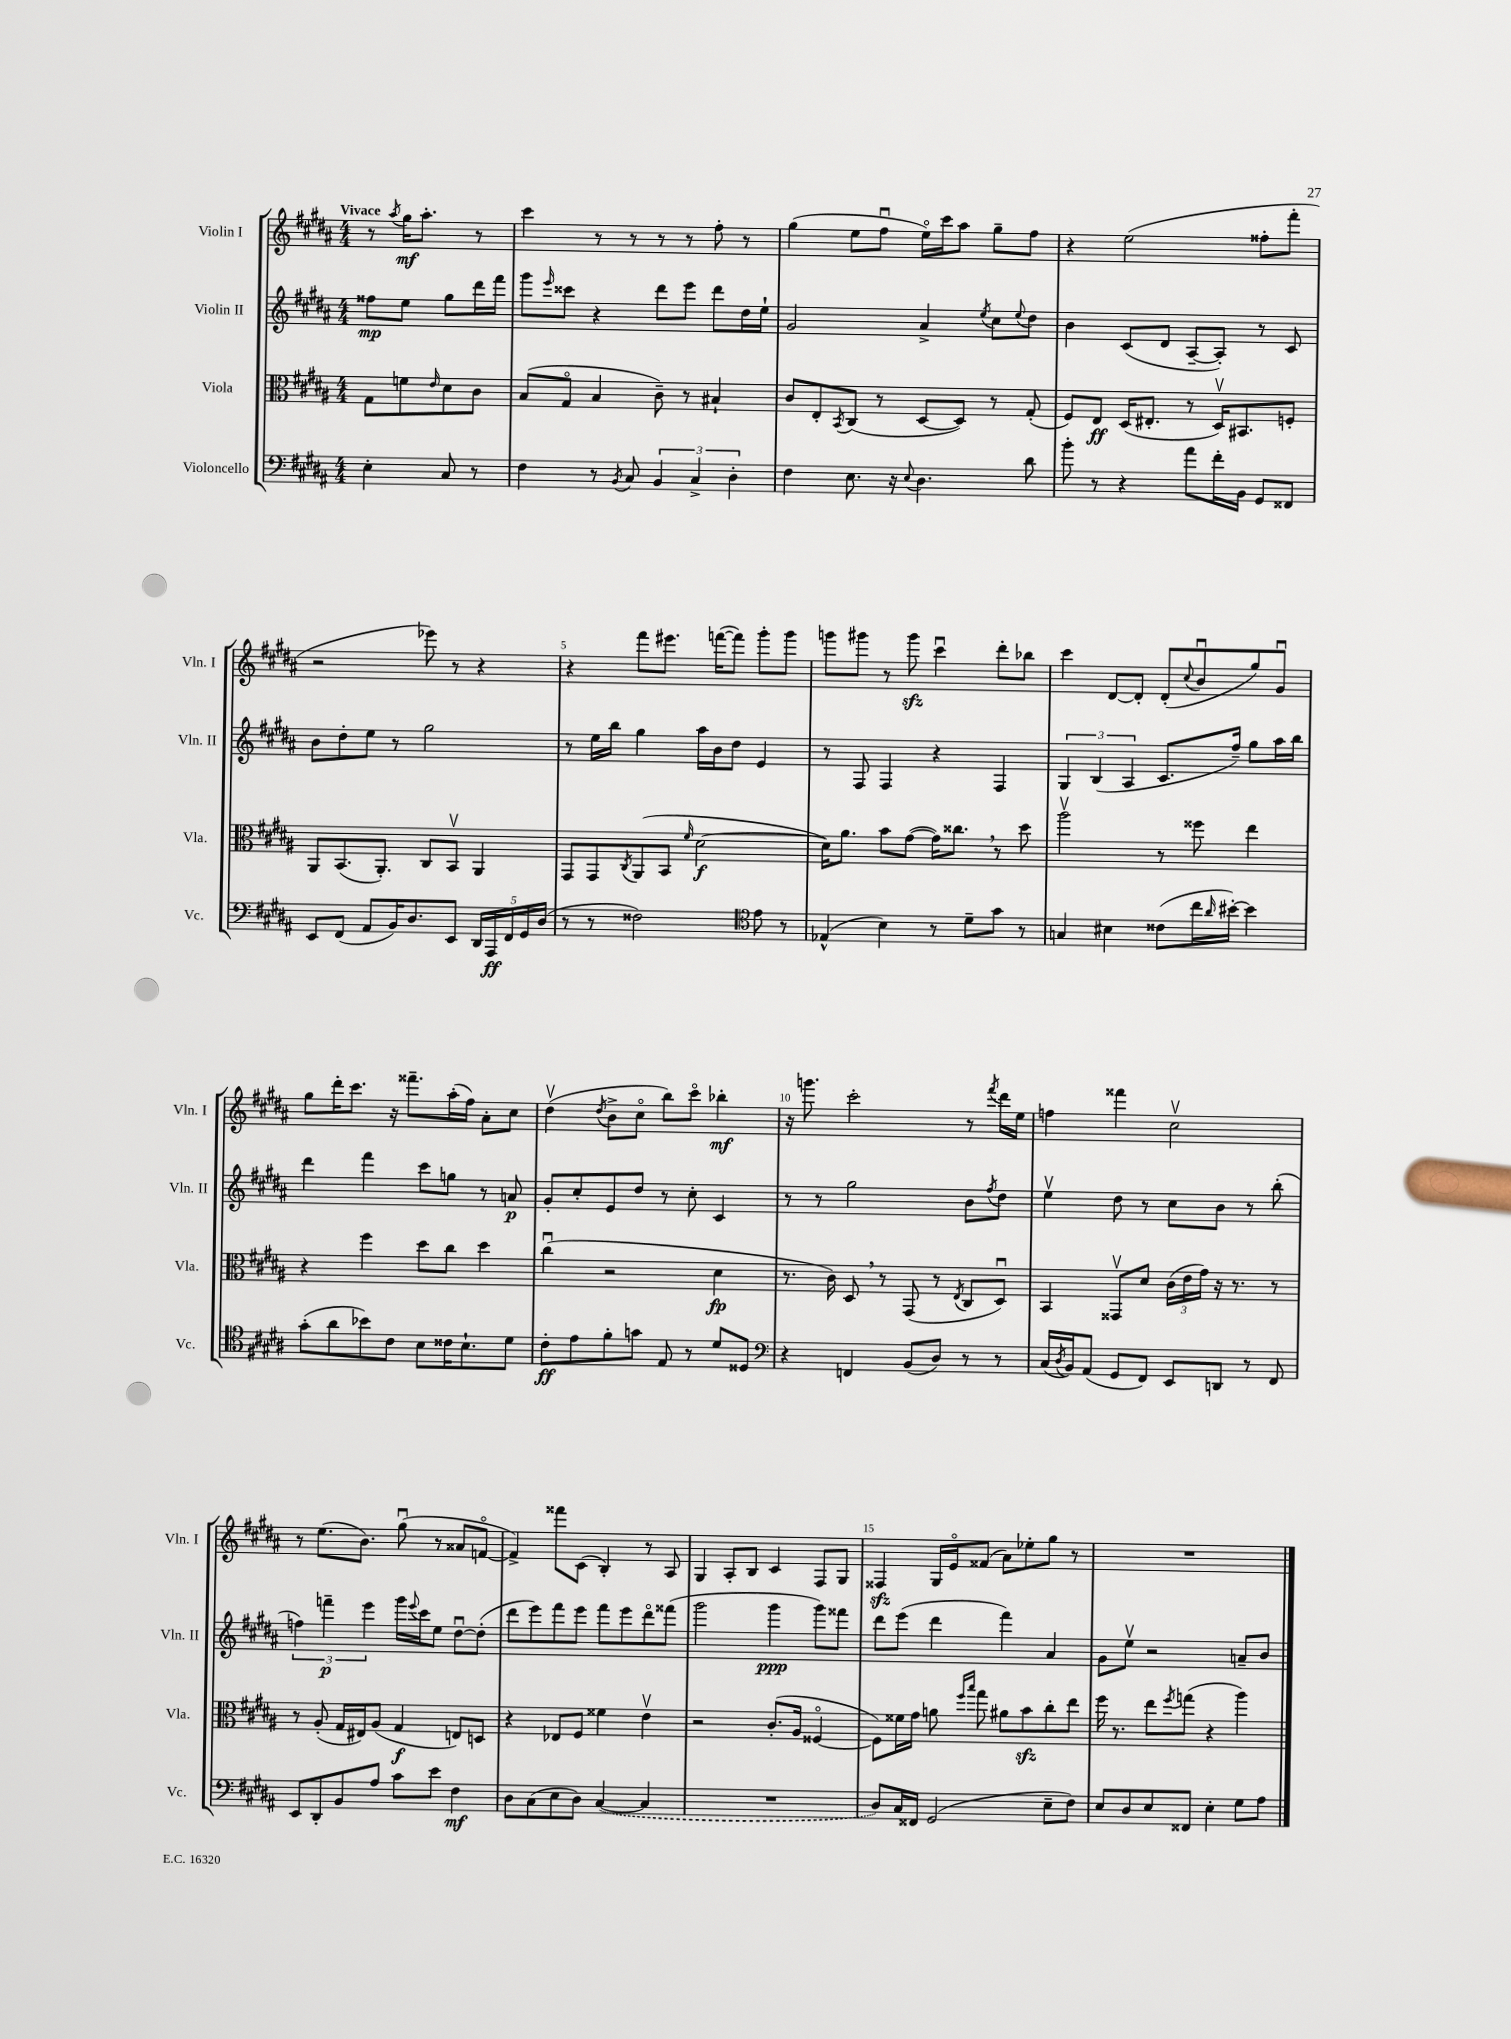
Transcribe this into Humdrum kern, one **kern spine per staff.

**kern	**kern	**kern	**kern
*staff4	*staff3	*staff2	*staff1
*clefF4	*clefC3	*clefG2	*clefG2
*k[f#c#g#d#a#]	*k[f#c#g#d#a#]	*k[f#c#g#d#a#]	*k[f#c#g#d#a#]
*M4/4	*M4/4	*M4/4	*M4/4
4E'	8G#	8ff##	8r
.	.	.	8qaa#
.	8f	8ee	16gg#
.	.	.	8.aa#'
.	16qqe	.	.
8C#	8d#	8gg#	.
8r	8c#	16ddd#	8r
.	.	16fff#	.
=	=	=	=
4F#	(8B	8ggg#	4ccc#
.	.	16qqeee	.
.	8G#o	8ccc##	.
8r	4B	4r	8r
8qBB	.	.	.
8C#	.	.	8r
6BB	8c#~)	8ddd#	8r
.	8r	8eee	8r
6C#^	.	.	.
.	4B#`	8ddd#	8ff#'
6D#'	.	.	.
.	.	16dd#	8r
.	.	16ee`	.
=	=	=	=
4F#	8c#	2g#	(4gg#
.	8E'	.	.
.	8qBB	.	.
8.E	(8C#	.	8ee
.	8r	.	8ff#u
16r	.	.	.
8qqE	.	.	.
4.D#	[8D#	4a#^	16eeo)
.	.	.	16ccc#
.	8D#])	.	8aa#
.	.	8qee	.
.	8r	8cc#	8gg#~
.	.	8qqee	.
8d#	(8G#'	8dd#	8ff#
=	=	=	=
8b'	8F#)	4b	4r
8r	8E	.	.
4r	(16D#	(8c#	(2ee
.	8.E#'	.	.
.	.	8d#	.
8a#	8r	[8A#~	.
16f#'	16D#v)	8A#'])	.
16BB	8.BB#	.	.
8GG#	.	8r	8ff##'
8FF##	8F'	8c#	8fff#'
=	=	=	=
8EE	8AA#	8b	2r
(8FF#	(8.BB	8dd#'	.
8AA#	.	8ee	.
.	8.AA#')	.	.
16BB)	.	8r	.
8.D#	.	.	.
.	8C#	2gg#	8eee-)
8EE	8BBv	.	8r
20DD#	4AA#	.	4r
20AAA#	.	.	.
20FF#	.	.	.
20GG#	.	.	.
(20D#	.	.	.
=	=	=	=
8r	8GG#	8r	4r
8r	8GG#	16ee	.
.	.	16bb	.
.	8qC#	.	.
2F##)	(8AA#	4gg#	8fff#
.	8BB	.	8.eee#
.	16qqf#	.	.
.	[2d#	16aa#	.
.	.	16b	([16fff
.	.	8dd#	8fff])
*clefC4	*	*	*
8e	.	4e	8ggg#'
8r	.	.	8ggg#
=	=	=	=
(4E-^^	16d#])	8r	8ggg
.	8.a#	.	.
.	.	8F#	8ggg#
4B)	8b	4F#	8r
.	([8g#	.	8ggg#
8r	16g#])	4r	4ccc#u
.	8.cc##	.	.
8d#~	.	.	.
8g#	8r	4F#	8ddd#'
8r	8dd#	.	8bb-
=	=	=	=
4G	2aa#v	6G#	4ccc#
.	.	(6B	.
4B#	.	.	[8d#
.	.	6A#	.
.	.	.	8d#']
(8c##	8r	8.c#	(8d#'
.	.	.	8qqcc#
16cc#	8ff##	.	8bu
16qqa#	.	.	.
[16b#')	.	16ff#~)	.
4b#]	4ee	8gg#	8gg#)
.	.	16aa#	8g#u
.	.	16bb	.
=	=	=	=
(8g#'	4r	4ddd#	8gg#
8a#	.	.	16ddd#'
.	.	.	8.ccc#
8b-)	4ff#	4fff#	.
8c#	.	.	16r
.	.	.	8.fff##~
8B	8dd#	8ccc#	.
16c##	8cc#	8gg	(16aa#'
8.B`	.	.	16ff#)
.	4dd#	8r	8a#'
8d#	.	8a	8cc#
=	=	=	=
8c#'	(4cc#u	8g#'	(4dd#v
8e	.	8cc#'	.
.	.	.	8qdd#
8f#'	2r	8e	8b^
8g	.	8dd#	8cc#o
8E	.	8r	8bb)
8r	.	8cc#'	8ccc#o
8d#	4d#	4c#	4bb-'
8D##	.	.	.
=	=	=	=
*clefF4	*	*	*
4r	8.r	8r	16r
.	.	.	8.ggg
.	.	8r	.
.	16c#)	.	.
4FF	8D#	2gg#	2ccc#'
.	8r	.	.
(8BB	(8GG#	.	.
8D#)	8r	.	.
.	8qE	.	.
8r	8C#	8b	8r
.	.	8qff#	8qfff#
8r	8D#u)	8dd#	16ddd#
.	.	.	16ee
=	=	=	=
(16C#	4BB	4eev	4ff
8qD#	.	.	.
16BB)	.	.	.
(8AA#	.	.	.
8GG#	8GG##v	8dd#	4fff##
8FF#)	8d#	8r	.
8EE	(24c#	8cc#	2cc#v
.	24e	.	.
.	24g#)	.	.
8DD	16r	8b	.
.	8.r	.	.
8r	.	8r	.
8FF#	8r	(8bb'	.
=	=	=	=
8EE	8r	6ff)	8r
8DD#'	(8A#'	.	(8.ee
.	.	6fff~	.
8BB	16G#	.	.
.	16E#)	.	8.b)
.	.	6eee	.
8A#	(8A#	.	.
8c#	4G#	16ggg#	(8gg#u
.	.	8qqeee	.
.	.	16ccc#	.
8e	.	8ee	8r
4F#	8E)	[8dd#u	8a##
.	8D	(8dd#']	[8fo
=	=	=	=
8D#	4r	8ddd#	4f^])
(8C#	.	8eee)	.
8E	8E-	8fff#	8fff##
8D#)	8F#	8eee	(8c#
([4C#	4f##	8fff#	4B')
.	.	8eee	.
4C#]	4ev	8ddd#o	8r
.	.	(8fff##	8A#
=	=	=	=
1r	2r	2ggg#	4G#
.	.	.	8A#'
.	.	.	8B
.	(8.c#'	4ggg#	4c#
.	16A#	.	.
.	[4F##o	8ggg#)	8F#
.	.	8fff##	8G#
=	=	=	=
8D#)	8F##])	8ddd#	4F##
16C#	16f##	(8eee	.
16FF##	16g#	.	.
(2GG#	8a	4ddd#	16G#
.	.	.	16eo
.	16qqff#	.	.
.	16qqbb	.	.
.	8gg#	.	(8f##
.	8a#	4fff#)	8a#)
.	8b	.	8ee-'
8E~	8cc#'	4a#	8gg#
8F#)	8ee	.	8r
=	=	=	=
8E	16ff#	8g#	1r
.	8.r	.	.
8D#	.	8eev	.
8E	8ee	2r	.
.	8qff#	.	.
8FF##	(8gg	.	.
4E'	4r	.	.
8G#	4aa#)	8a~	.
8A#	.	8b	.
==	==	==	==
*-	*-	*-	*-
